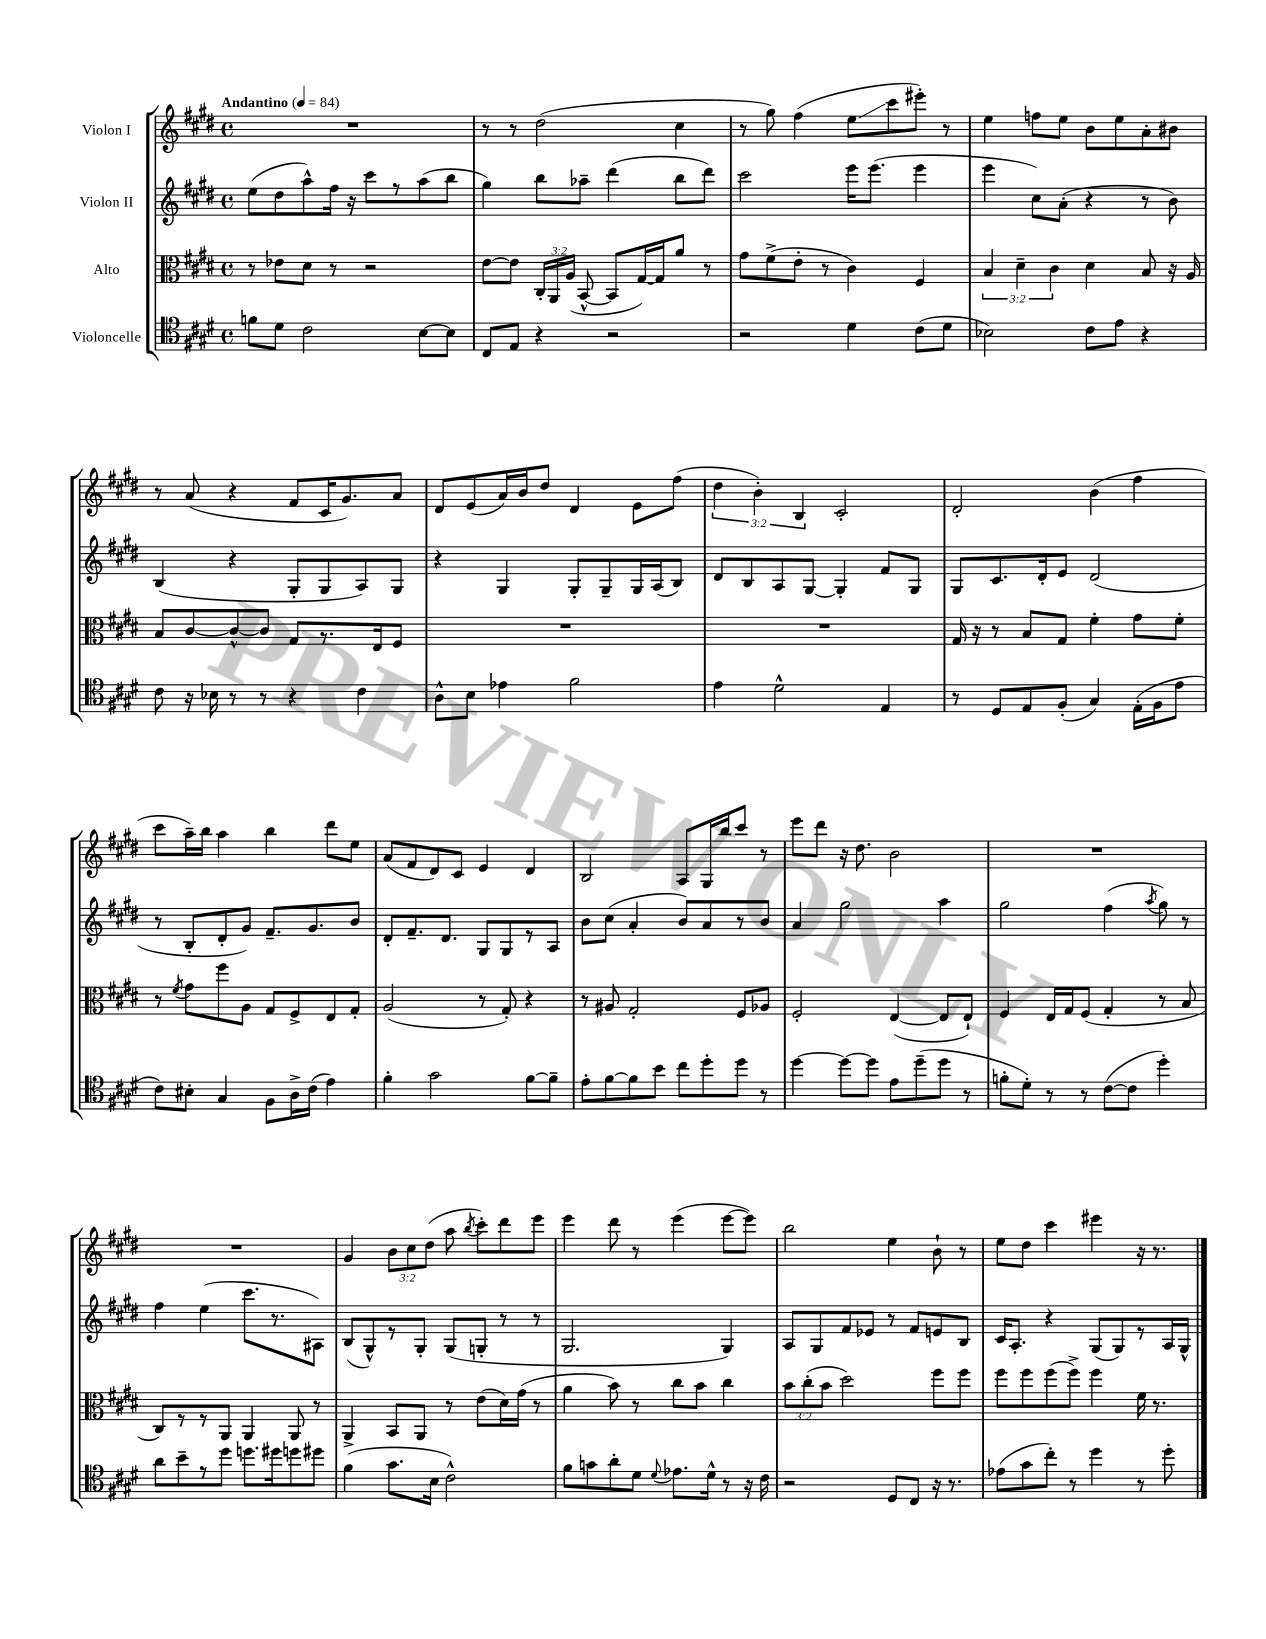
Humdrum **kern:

**kern	**kern	**kern	**kern
*staff4	*staff3	*staff2	*staff1
*clefC4	*clefC3	*clefG2	*clefG2
*k[f#c#g#d#]	*k[f#c#g#d#]	*k[f#c#g#d#]	*k[f#c#g#d#]
*M4/4	*M4/4	*M4/4	*M4/4
*met(c)	*met(c)	*met(c)	*met(c)
*MM84	*MM84	*MM84	*MM84
8f	8r	(8ee	1r
8d#	8e-	8dd#	.
2c#	8d#	8aa^^)	.
.	8r	16ff#	.
.	.	16r	.
.	2r	8ccc#	.
.	.	8r	.
[8B	.	(8aa	.
8B]	.	8bb	.
=	=	=	=
8C#	[8e	4gg#)	8r
8E	8e]	.	8r
4r	24C#'	8bb	(2dd#
.	24AA	.	.
.	(24A	.	.
.	[8BB^^	8aa-~	.
2r	8BB]	(4ddd#	.
.	[16G#)	.	.
.	16G#]	.	.
.	8a	8bb	4cc#
.	8r	8ddd#)	.
=	=	=	=
2r	8g#	2ccc#	8r
.	(8f#^	.	8gg#)
.	8e'	.	(4ff#
.	8r	.	.
4d#	4c#)	16eee	8ee
.	.	(8.eee	.
.	.	.	8ccc#
(8c#	4F#	4eee	8eee#')
8d#	.	.	8r
=	=	=	=
2B-)	6B	4eee	4ee
.	6d#~	.	.
.	.	8cc#)	8ff
.	6c#	.	.
.	.	(8a'	8ee
8c#	4d#	4r	8b
8e	.	.	8ee
4r	8B	8r	8a'
.	16r	8b)	8b#
.	16A	.	.
=	=	=	=
8c#	8B	(4B	8r
16r	[8c#	.	(8a
16B-	.	.	.
8r	8c#^^_	4r	4r
8r	8c#]	.	.
4r	8G#	8G#'	8f#
.	8.r	8G#	16c#
.	.	.	8.g#)
4c#	.	8A)	.
.	16E	.	.
.	8F#	8G#	8a
=	=	=	=
8A^^	1r	4r	8d#
8B	.	.	(8e
4e-	.	4G#	16a)
.	.	.	16b
.	.	.	8dd#
2f#	.	8G#'	4d#
.	.	8G#~	.
.	.	16G#	8e
.	.	(16A	.
.	.	8B)	(8ff#
=	=	=	=
4e	1r	8d#	6dd#
.	.	8B	.
.	.	.	6b')
2d#^^	.	8A	.
.	.	.	6B
.	.	[8G#	.
.	.	4G#']	2c#'
4E	.	8f#	.
.	.	8G#	.
=	=	=	=
8r	16G#	8G#	2d#'
.	16r	.	.
8D#	8r	8.c#	.
8E	8B	.	.
.	.	16d#'	.
(8F#'	8G#	8e	.
4G#)	4f#'	(2d#	(4b
(16E'	8g#	.	4ff#
16F#	.	.	.
8e	8f#'	.	.
=	=	=	=
8c#)	8r	8r	8ccc#
.	8qf#	.	.
8B#'	8g#	8B'	16aa~)
.	.	.	16bb
4G#	8ff#	8d#'	4aa
.	8A	8g#)	.
8F#	8G#	8.f#~	4bb
16A^	8F#^	.	.
(16c#	.	8.g#	.
4e)	8E	.	8ddd#
.	8G#'	8b	8ee
=	=	=	=
4f#'	(2A	8d#'	(8a
.	.	8.f#~	8f#
2g#	.	.	8d#)
.	.	8.d#	.
.	.	.	8c#
.	8r	8G#	4e
.	8G#')	8G#	.
[8f#	4r	8r	4d#
8f#~]	.	8A	.
=	=	=	=
8e'	8r	8b	2B
[8f#	8A#	(8cc#	.
8f#]	2G#'	4a'	.
8b	.	.	.
8cc#	.	8b)	8A
8dd#'	.	8a	16G#
.	.	.	16bb
8dd#	8F#	8r	8ccc#
8r	8A-	8b	8r
=	=	=	=
[4dd#	2F#'	4a	8eee
.	.	.	8ddd#
8dd#_	.	2gg#	16r
.	.	.	8.dd#
8dd#]	.	.	.
8e	([4E	.	2b
(8dd#~	.	.	.
8dd#	8E]	4aa	.
8r	8E`)	.	.
=	=	=	=
8f'	4F#	2gg#	1r
8d#')	.	.	.
8r	16E	.	.
.	16G#	.	.
8r	(8F#	.	.
([8c#	4G#'	(4ff#	.
8c#]	.	.	.
.	.	8qaa	.
4dd#')	8r	8gg#)	.
.	8B	8r	.
=	=	=	=
8a	8C#)	4ff#	1r
8b~	8r	.	.
8r	8r	(4ee	.
8dd#	8AA	.	.
8.dd	4AA	8.ccc#	.
16dd#	.	8.r	.
8dd	8AA	.	.
8dd#	8r	8A#)	.
=	=	=	=
(4f#	4AA^	(8B	4g#
.	.	8G#^^)	.
8.g#	8BB	8r	12b
.	.	.	12cc#
.	8AA	8G#'	.
.	.	.	(12dd#
16B	.	.	.
2c#^^)	8r	(8G#	8aa
.	.	.	8qbb
.	(8e	8G'	8ccc#')
.	16d#)	8r	8ddd#
.	(16g#	.	.
.	8r	8r	8eee
=	=	=	=
8f#	4a	2.G#	4eee
8g	.	.	.
8a'	8b)	.	8ddd#
8d#	8r	.	8r
8qqd#	.	.	.
8.e-	8cc#	.	(4eee
.	8b	.	.
16d#^^	.	.	.
8r	4cc#	4G#)	[8eee
16r	.	.	8eee])
16c#	.	.	.
=	=	=	=
2r	12b	8A	2bb
.	(12cc#'	.	.
.	.	8G#	.
.	12b	.	.
.	2dd#)	8f#	.
.	.	8e-	.
8D#	.	8r	4ee
8C#	.	8f#	.
16r	8ff#	8e	8b`
8.r	.	.	.
.	8ff#	8B	8r
=	=	=	=
(8e-	8ff#	16c#	8ee
.	.	8.A'	.
8g#	8ff#	.	8dd#
8cc#')	(8ff#	4r	4ccc#
8r	8ff#^)	.	.
4dd#	4ff#	(8G#	4eee#
.	.	8G#)	.
8r	16f#	8r	16r
.	8.r	.	8.r
8dd#'	.	16A	.
.	.	16G#^^	.
==	==	==	==
*-	*-	*-	*-
